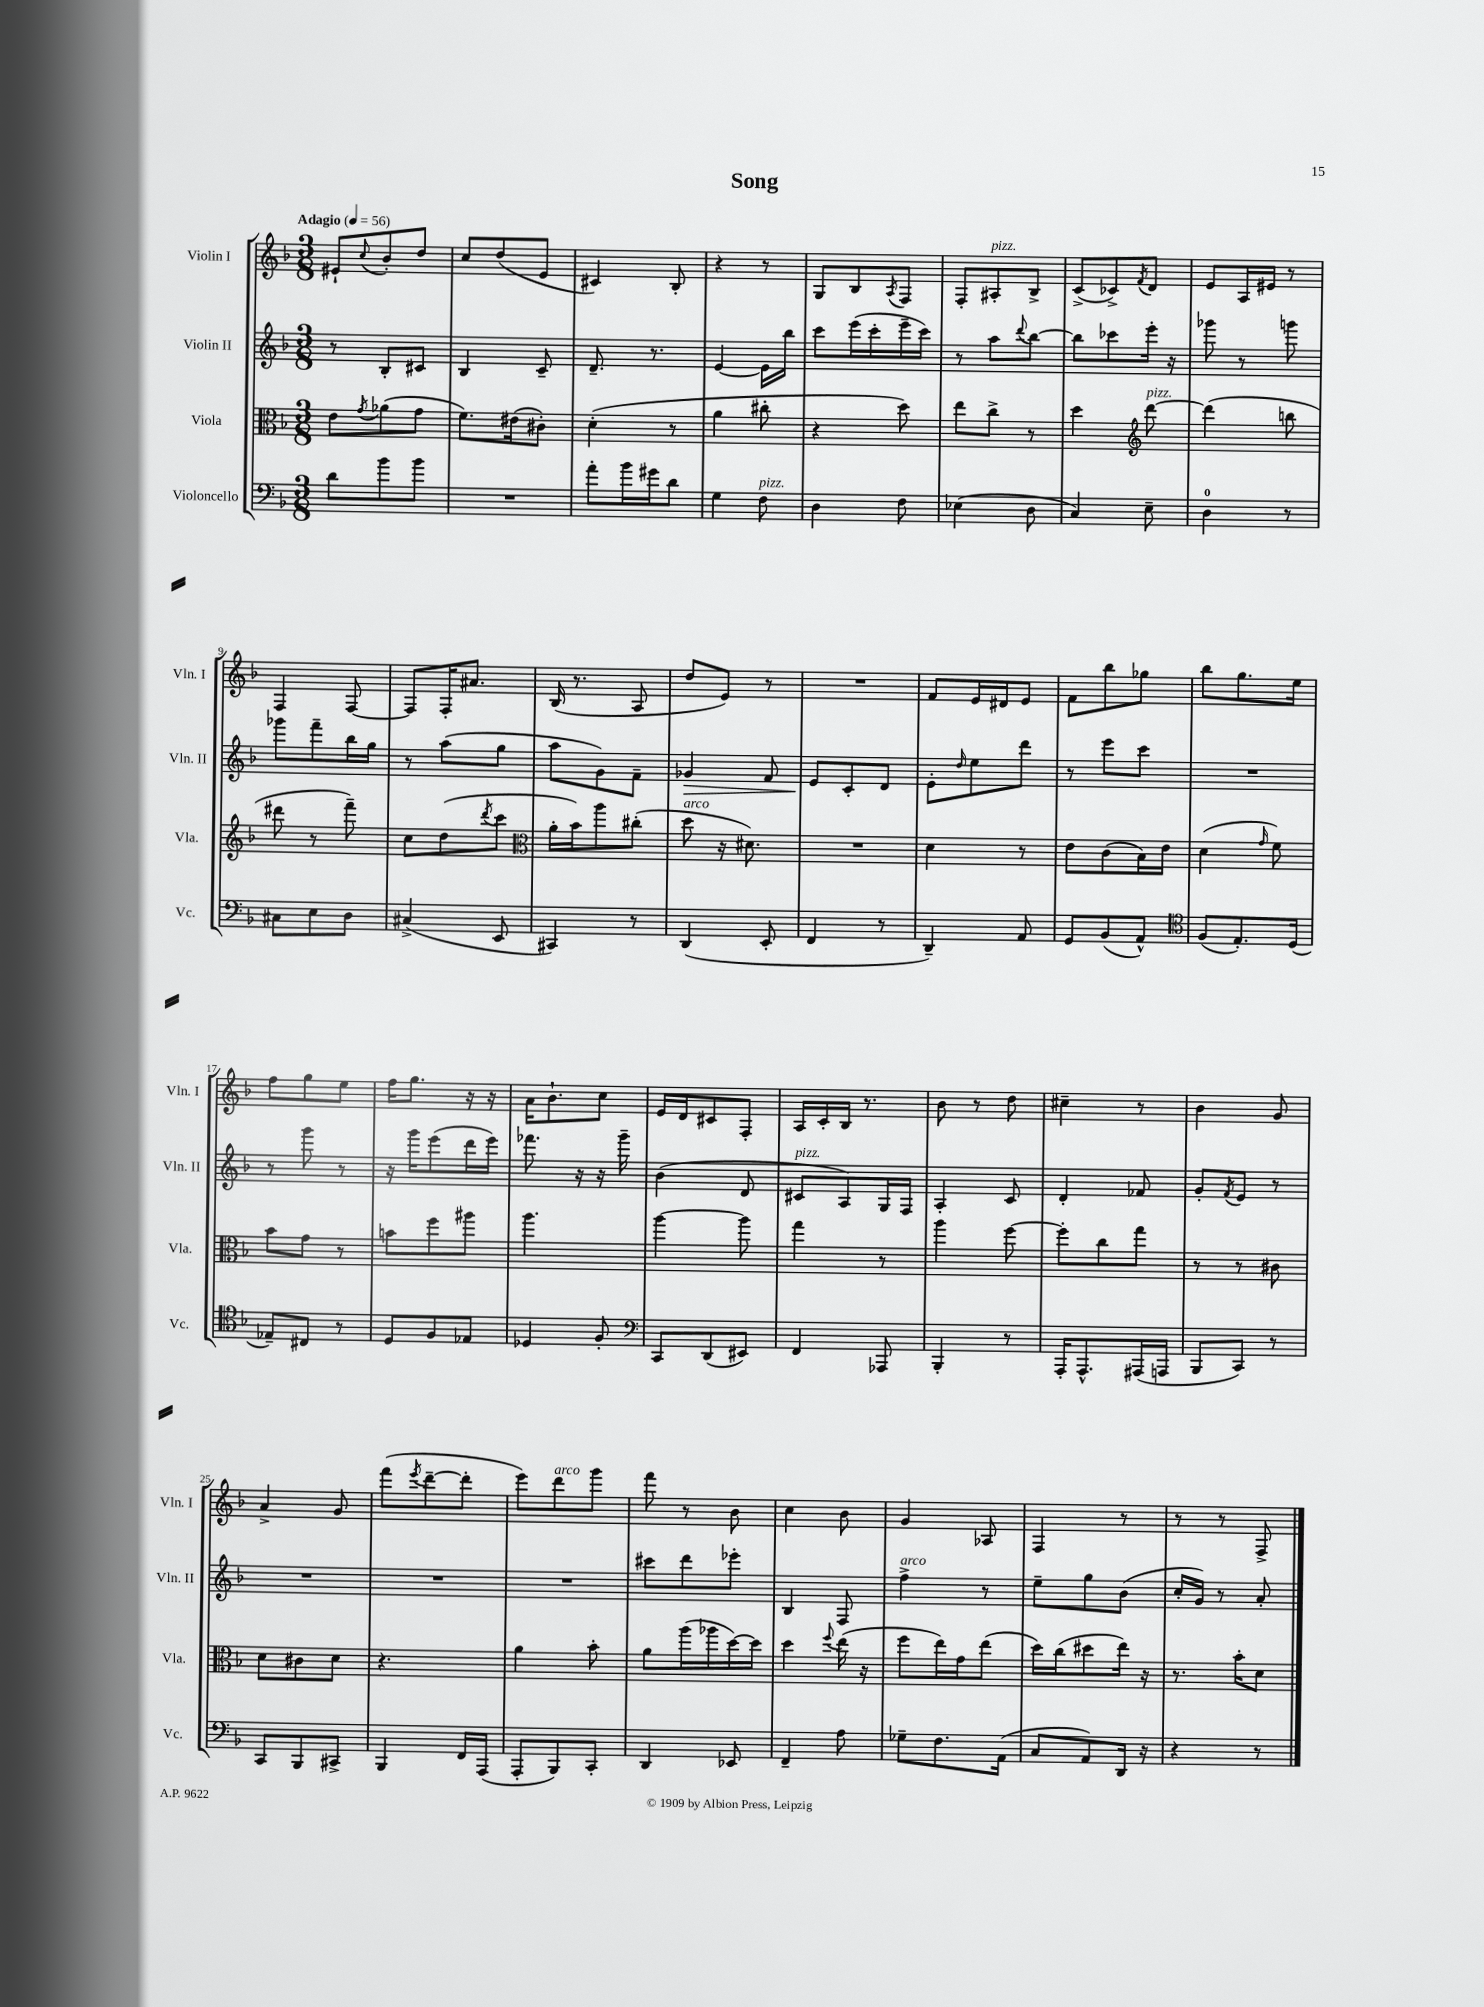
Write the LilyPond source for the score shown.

\header { title = "Song" }
<<
\new StaffGroup <<
\new Staff = "s0" \with { instrumentName = "Violin I" shortInstrumentName = "Vln. I" } {
    \clef treble \key f \major \numericTimeSignature \time 3/8 \tempo "Adagio" 4 = 56
    eis'8-! \appoggiatura { c''8 } bes'8-. d''8 |
    c''8 d''8( e'8 |
    cis'4) bes8-. |
    r4 r8 |
    g8 bes8 \acciaccatura { a8 } f8 |
    f8-. ais8-.^\markup { \italic "pizz." } bes8-> |
    c'8->( ces'8->) \acciaccatura { f'8 } d'8 |
    e'8 a16 eis'16 r8 |
    f4 f8~ |
    f8 f16-. ais'8. |
    bes16( r8. a8 |
    d''8 e'8) r8 |
    R4. |
    f'8 e'16 dis'16 e'8 |
    f'8 bes''8 ges''8 |
    bes''8 g''8. e''16 |
    f''8 g''8 e''8 |
    f''16 g''8. r16 r16 |
    a'16 bes'8.-! c''8 |
    e'16 d'16 cis'8 f8-. |
    a16 c'16-. bes16 r8. |
    bes'8 r8 d''8 |
    cis''4-- r8 |
    bes'4 g'8 |
    a'4-> g'8 |
    f'''8( \acciaccatura { e'''8 } d'''8~-- d'''8-. |
    e'''8) d'''8^\markup { \italic "arco" } g'''8 |
    f'''8 r8 bes'8 |
    c''4 bes'8 |
    g'4 aes8 |
    f4 r8 |
    r8 r8 f8-> \bar "|." |
}
\new Staff = "s1" \with { instrumentName = "Violin II" shortInstrumentName = "Vln. II" } {
    \clef treble \key f \major \numericTimeSignature \time 3/8
    r8 bes8-. cis'8 |
    bes4 c'8-- |
    d'8.-- r8. |
    e'4~ e'16 bes''16 |
    c'''8 e'''16( c'''16-. e'''16-- c'''16) |
    r8 a''8 \appoggiatura { d'''8 } bes''8~ |
    bes''8 ces'''8 e'''16-. r16 |
    ges'''8 r8 g'''8 |
    ges'''8 f'''8-- bes''16 g''16 |
    r8 a''8( g''8 |
    a''8 g'8) f'8-- |
    ges'4\> f'8 |
    e'8\! c'8-. d'8 |
    e'8-. \grace { d''16 } e''8 d'''8 |
    r8 e'''8 c'''8 |
    R4. |
    r8 g'''8 r8 |
    r16 g'''16 e'''8( d'''16 e'''16) |
    fes'''8. r16 r16 g'''16-- |
    bes'4( d'8 |
    cis'8^\markup { \italic "pizz." } a8) g16 f16 |
    a4-. c'8 |
    d'4-. fes'8 |
    g'8-. \acciaccatura { f'8 } e'8 r8 |
    R4. |
    R4. |
    R4. |
    cis'''8 d'''8 ees'''8-. |
    bes4 f8 |
    f''4->^\markup { \italic "arco" } r8 |
    e''8-- g''8 bes'8( |
    c''16-. g'16) r8 a'8-. \bar "|." |
}
\new Staff = "s2" \with { instrumentName = "Viola" shortInstrumentName = "Vla." } {
    \clef alto \key f \major \numericTimeSignature \time 3/8
    e'8 \acciaccatura { g'8 } aes'8( g'8 |
    f'8.) eis'16( cis'8-.) |
    d'4-.( r8 |
    a'4 cis''8-. |
    r4 d''8) |
    e''8 c''8-> r8 |
    d''4 \clef treble d'''8~^\markup { \italic "pizz." } |
    d'''4( b''8 |
    dis'''8 r8 f'''8--) |
    c''8 d''8( \acciaccatura { d'''8 } c'''8 |
    \clef alto a'16-. bes'16) a''8 cis''8-.( |
    d''8^\markup { \italic "arco" } r16 dis'8.) |
    R4. |
    d'4 r8 |
    e'8 c'8( bes16) e'16 |
    d'4( \grace { g'16 } f'8) |
    bes'8 g'8 r8 |
    b'8 f''8 ais''8 |
    a''4. |
    a''4~ a''8 |
    g''4 r8 |
    a''4 f''8~ |
    f''8-. c''8 g''8 |
    r8 r8 cis'8 |
    d'8 cis'8 d'8 |
    r4. |
    a'4 bes'8-. |
    a'8 a''16( aes''16 d''16~) d''16 |
    d''4 \appoggiatura { f''8 } e''16( r16 |
    f''8 e''16) g'16 e''8( |
    d''16) c''16( dis''8 e''16) r16 |
    r8. bes'16-. d'8 \bar "|." |
}
\new Staff = "s3" \with { instrumentName = "Violoncello" shortInstrumentName = "Vc." } {
    \clef bass \key f \major \numericTimeSignature \time 3/8
    d'8 bes'8 bes'8 |
    R4. |
    a'8-. bes'16 gis'16 d'8 |
    g4 f8^\markup { \italic "pizz." } |
    d4 f8 |
    ees4( d8 |
    c4) e8-- |
    d4-0 r8 |
    cis8 e8 d8 |
    cis4->( e,8 |
    cis,4) r8 |
    d,4( e,8-. |
    f,4 r8 |
    d,4--) a,8 |
    g,8 bes,8( a,8-^) |
    \clef tenor f8( e8.-.) d16( |
    ees8--) cis8 r8 |
    d8 f8 ees8 |
    des4 f8-. |
    \clef bass c,8 d,8( eis,8) |
    f,4 aes,,8 |
    bes,,4-. r8 |
    a,,16-. a,,8.-^ ais,,16( a,,16 |
    bes,,8 c,8) r8 |
    c,8 bes,,8 cis,8-> |
    bes,,4 f,16 a,,16( |
    a,,8-. bes,,8) c,8-. |
    d,4 ees,8 |
    f,4-- a8 |
    ges8-- f8. a,16( |
    c8 a,8) d,16 r16 |
    r4 r8 \bar "|." |
}
>>
>>
